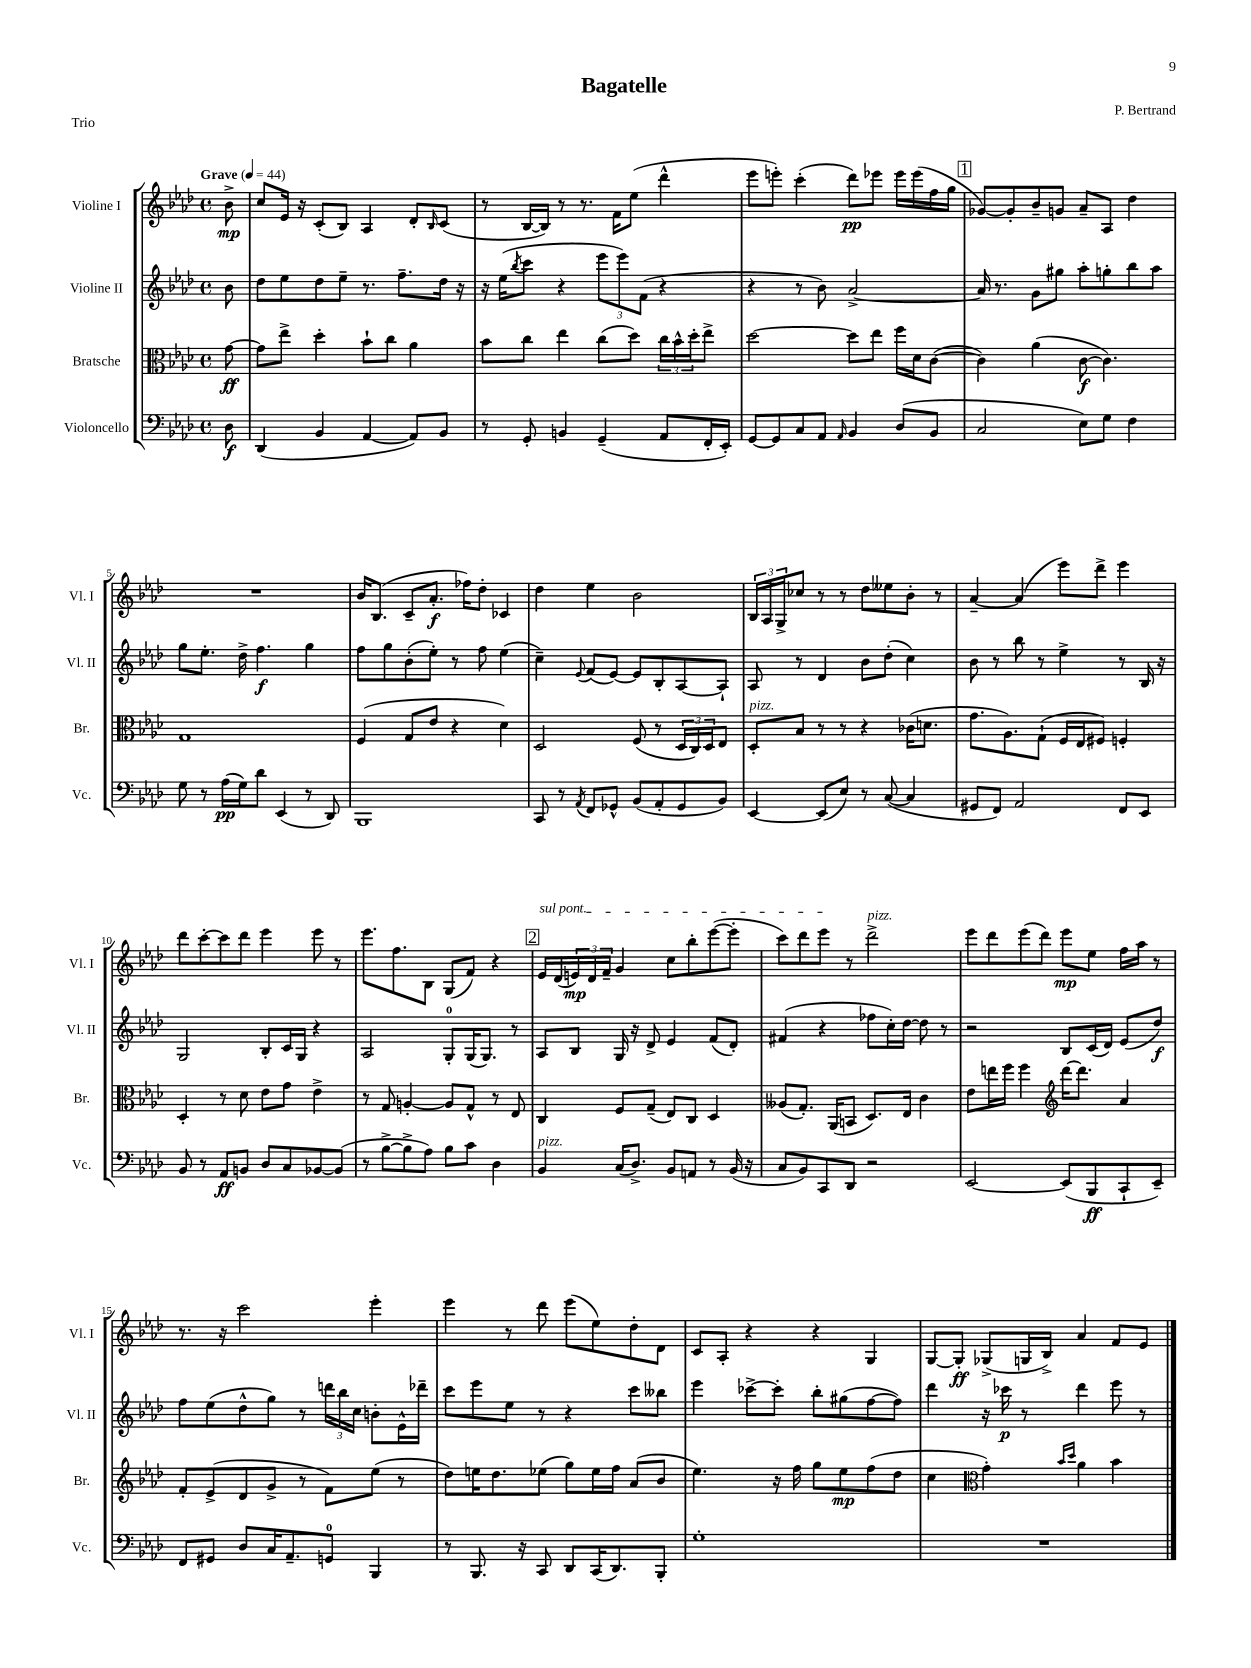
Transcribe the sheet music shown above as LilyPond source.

\header { title = "Bagatelle" composer = "P. Bertrand" piece = "Trio" }
<<
\new StaffGroup <<
\new Staff = "s0" \with { instrumentName = "Violine I" shortInstrumentName = "Vl. I" } {
    \clef treble \key aes \major \defaultTimeSignature \time 4/4 \partial 8 \tempo "Grave" 4 = 44
    bes'8->\mp |
    c''8 ees'16 r16 c'8-.( bes8) aes4 des'8-. \grace { bes16 } c'8( |
    r8 bes16~ bes16) r8 r8. f'16 ees''8( des'''4-^ |
    ees'''8 e'''8-.) c'''4-.( des'''8\pp) ees'''8 ees'''16 ees'''16( f''16 g''16 |
    \mark \markup { \box "1" } ges'8~) ges'8-. bes'8-- g'8 aes'8-- aes8 des''4 |
    R1 |
    bes'16 bes8.( c'8-- aes'8.-.\f fes''16) des''8-. ces'4 |
    des''4 ees''4 bes'2 |
    \tuplet 3/2 { bes16 aes16 g16-> } ces''8 r8 r8 des''8 eeses''8 bes'8-. r8 |
    aes'4~-- aes'4( ees'''8) des'''8-> ees'''4 |
    des'''8 c'''8~-. c'''8 des'''8 ees'''4 ees'''8 r8 |
    ees'''8. f''8. bes8 g8( f'8) r4 |
    \mark \markup { \box "2" } \once \override TextSpanner.bound-details.left.text = \markup { \italic "sul pont." } ees'16\startTextSpan des'16( \tuplet 3/2 { e'16\mp) des'16 f'16-- } g'4 c''8 bes''8-. ees'''8~( ees'''8-. |
    c'''8) des'''8 ees'''8\stopTextSpan r8 des'''2->^\markup { \italic "pizz." } |
    ees'''8 des'''8 ees'''8( des'''8) ees'''8\mp ees''8 f''16 aes''16 r8 |
    r8. r16 c'''2 ees'''4-. |
    ees'''4 r8 des'''8 ees'''8( ees''8) des''8-. des'8 |
    c'8 aes8-. r4 r4 g4 |
    g8~ g8-.\ff ges8->( g16 bes16->) aes'4 f'8 ees'8 \bar "|." |
}
\new Staff = "s1" \with { instrumentName = "Violine II" shortInstrumentName = "Vl. II" } {
    \clef treble \key aes \major \defaultTimeSignature \time 4/4 \partial 8
    bes'8 |
    des''8 ees''8 des''8 ees''8-- r8. f''8.-- des''16 r16 |
    r16 ees''16( \acciaccatura { bes''8 } c'''8 r4 \tuplet 3/2 { ees'''8 ees'''8) f'8( } r4 |
    r4 r8 bes'8) aes'2~-> |
    \mark \markup { \box "1" } aes'16 r8. g'8 gis''8 aes''8-. g''8-. bes''8 aes''8 |
    g''8 ees''8.-. des''16-> f''4.\f g''4 |
    f''8 g''8 bes'8-.( ees''8-.) r8 f''8 ees''4( |
    c''4--) \appoggiatura { ees'8 } f'8( ees'8~) ees'8 bes8-. aes8~ aes8-! |
    aes8 r8 des'4 bes'8 des''8-.( c''4) |
    bes'8 r8 bes''8 r8 ees''4-> r8 bes16 r16 |
    g2 bes8-. c'16 g16 r4 |
    aes2 g8-0-. g16( g8.) r8 |
    \mark \markup { \box "2" } aes8 bes8 g16 r16 des'8-> ees'4 f'8( des'8-.) |
    fis'4( r4 fes''8 c''16-.) des''16~ des''8 r8 |
    r2 bes8 c'16( des'16) ees'8( des''8\f) |
    f''8 ees''8( des''8-^ g''8) r8 \tuplet 3/2 { d'''16 bes''16 c''16 } b'8-. ees'16-^ des'''16-- |
    c'''8 ees'''8 ees''8 r8 r4 c'''8 beses''8 |
    ees'''4 ces'''8~-> ces'''8-. bes''8-. gis''8( f''8~ f''8) |
    des'''4 r16 ces'''16\p r8 des'''4 ees'''8 r8 \bar "|." |
}
\new Staff = "s2" \with { instrumentName = "Bratsche" shortInstrumentName = "Br." } {
    \clef alto \key aes \major \defaultTimeSignature \time 4/4 \partial 8
    g'8~\ff |
    g'8 ees''8-> des''4-. bes'8-! c''8 aes'4 |
    bes'8 c''8 ees''4 c''8( des''8) \tuplet 3/2 { c''16 bes'16-^ des''16-. } ees''8-> |
    des''2~ des''8 ees''8 f''16 des'16 c'8~( |
    \mark \markup { \box "1" } c'4) aes'4( c'8~\f c'4.) |
    g1 |
    f4( g8 ees'8 r4 des'4) |
    des2 f8( r8 \tuplet 3/2 { des16 c16) des16 } ees8 |
    des8-.^\markup { \italic "pizz." } bes8 r8 r8 r4 ces'16( d'8. |
    g'8. aes8.) g8-!( f16 ees16 fis8) f4-. |
    des4-. r8 des'8 ees'8 g'8 ees'4-> |
    r8 g8 a4~-. a8 g8-^ r8 ees8 |
    \mark \markup { \box "2" } c4 f8 g8--( ees8) c8 des4 |
    aeses8( g8.-.) aes,16( b,8 des8.) ees16 c'4 |
    ees'8 e''16 f''16 f''4 \clef treble des'''16~ des'''8. aes'4 |
    f'8-. ees'8->( des'8 g'8-> r8 f'8) ees''8( r8 |
    des''8) e''16 des''8. ees''8( g''8) ees''16 f''16 aes'8( bes'8 |
    ees''4.) r16 f''16 g''8 ees''8\mp f''8( des''8 |
    c''4 \clef alto g'4-.) \grace { bes'16 des''16 } aes'4 bes'4 \bar "|." |
}
\new Staff = "s3" \with { instrumentName = "Violoncello" shortInstrumentName = "Vc." } {
    \clef bass \key aes \major \defaultTimeSignature \time 4/4 \partial 8
    des8\f |
    des,4( bes,4 aes,4~ aes,8) bes,8 |
    r8 g,8-. b,4 g,4--( aes,8 f,16-. ees,16-.) |
    g,8~ g,8 c8 aes,8 \grace { aes,16 } bes,4 des8( bes,8 |
    \mark \markup { \box "1" } c2 ees8) g8 f4 |
    g8 r8 aes16\pp( g16) des'8 ees,4( r8 des,8) |
    bes,,1 |
    c,8 r8 \acciaccatura { aes,8 } f,8 ges,8-^ bes,8( aes,8-. ges,8 bes,8) |
    ees,4~ ees,8( ees8) r8 c8~( c4 |
    gis,8 f,8) aes,2 f,8 ees,8 |
    bes,8 r8 aes,8\ff b,8 des8 c8 bes,8~ bes,8( |
    r8 bes8~-> bes8-> aes8) bes8 c'8 des4 |
    \mark \markup { \box "2" } bes,4^\markup { \italic "pizz." } c16( des8.->) bes,8 a,8 r8 bes,16( r16 |
    c8 bes,8) c,8 des,8 r2 |
    ees,2~ ees,8( bes,,8\ff c,8-! ees,8--) |
    f,8 gis,8 des8 c16 aes,8.-- g,8-0 bes,,4 |
    r8 bes,,8. r16 c,8 des,8 c,16( des,8.) bes,,8-. |
    g1-. |
    R1 \bar "|." |
}
>>
>>
